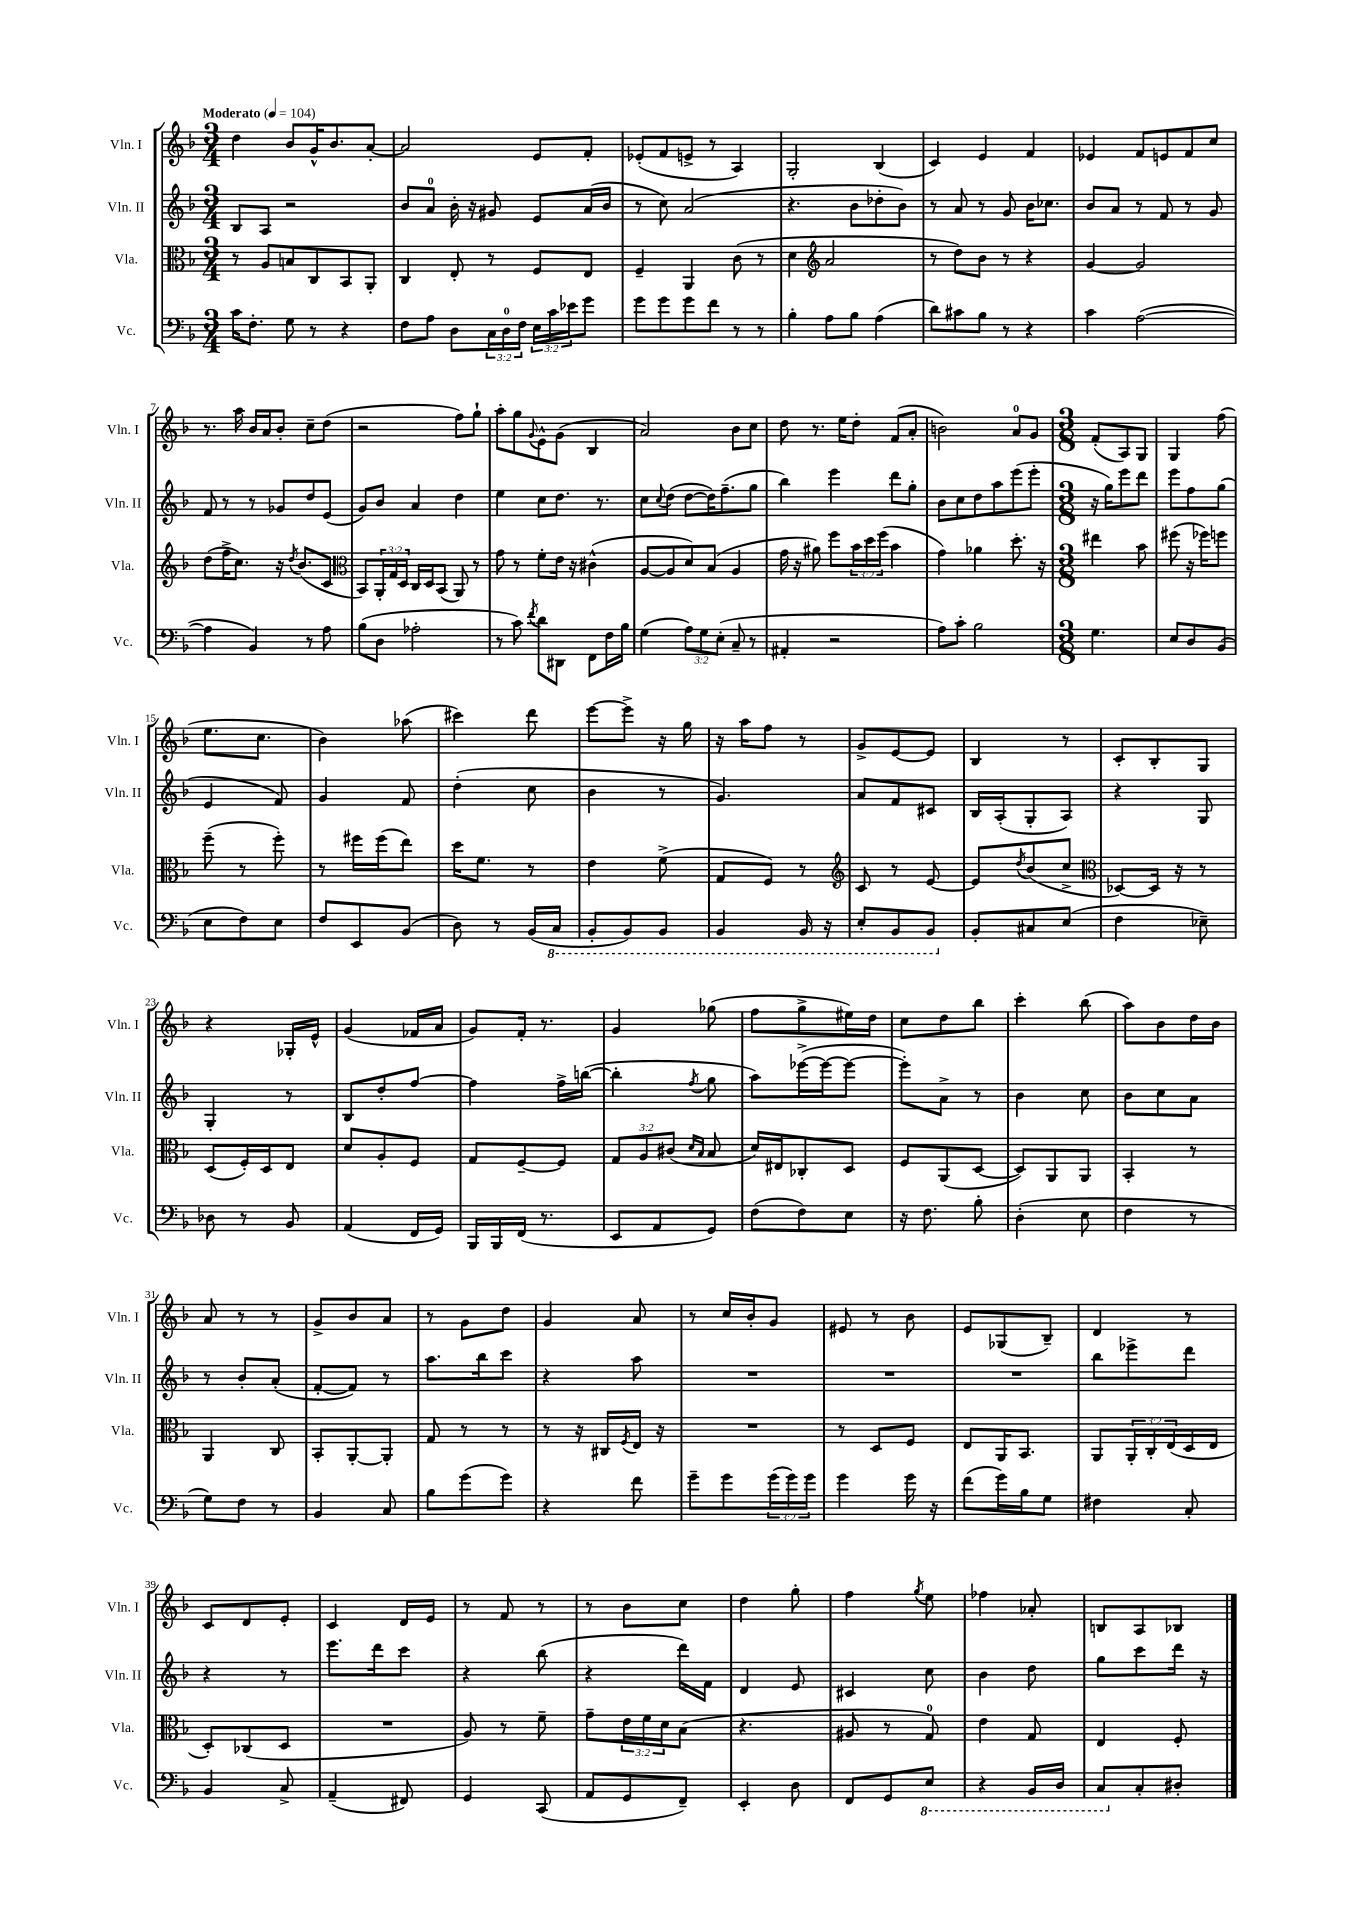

**kern	**kern	**kern	**kern
*staff4	*staff3	*staff2	*staff1
*clefF4	*clefC3	*clefG2	*clefG2
*k[b-]	*k[b-]	*k[b-]	*k[b-]
*M3/4	*M3/4	*M3/4	*M3/4
*MM104	*MM104	*MM104	*MM104
16c	8r	8B-	4dd
8.F'	.	.	.
.	8A	8A	.
8G	8B	2r	8b-
8r	8C	.	16g^^
.	.	.	8.b-
4r	8BB-	.	.
.	8AA'	.	[8a'
=	=	=	=
8F	4C	8b-	2a]
8A	.	8a	.
8D	8E'	16b-'	.
.	.	16r	.
24C	8r	8g#	.
24D	.	.	.
24F	.	.	.
24E	8F	8e	8e
24c	.	.	.
24e-	.	.	.
8g	8E	(16a	8f'
.	.	16b-	.
=	=	=	=
8g	4F~	8r	(8e-'
8g	.	8cc)	8f
8g	4AA	(2a	8e^
8f	.	.	8r
8r	(8c	.	4A)
8r	8r	.	.
=	=	=	=
4B-'	4d	4.r	2G'
*	*clefG2	*	*
8A	2a	.	.
8B-	.	8b-	.
(4A	.	8dd-'	(4B-
.	.	8b-)	.
=	=	=	=
8d)	8r	8r	4c)
8c#	8dd)	8a	.
8B-	8b-	8r	4e
8r	8r	8g	.
4r	4r	16b-	4f
.	.	8.cc-	.
=	=	=	=
4c	[4g	8b-	4e-
.	.	8a	.
([2A	2g]	8r	8f
.	.	8f	8e
.	.	8r	8f
.	.	8g	8cc
=	=	=	=
4A]	(8dd	8f	8.r
.	16ff^	8r	.
.	8.cc)	.	16aa
4BB-)	.	8r	16b-
.	.	.	16a
.	16r	8g-	8b-'
.	8qdd	.	.
.	(8.b-	.	.
8r	.	8dd	8cc~
8A	8c	(8e	(8dd
=	=	=	=
*	*clefC3	*	*
(8B-	8BB-)	8g)	2r
8D	24AA'	8b-	.
.	24G	.	.
.	24D	.	.
2A-'	16C	4a	.
.	16D	.	.
.	(8BB-	.	.
.	8AA)	4dd	8ff)
.	8r	.	8gg`
=	=	=	=
8r	8g	4ee	8aa'
8c)	8r	.	8gg
8qf	.	.	8qqg
8d	8f'	8cc	8e^^
8DD#	16e	8.dd	(8g
.	16r	.	.
8FF	(4c#^^	.	4B-
.	.	8.r	.
16F	.	.	.
16B-	.	.	.
=	=	=	=
(4G	[8A	8cc	2a)
.	.	8qqcc	.
.	8A]	(8dd	.
12A)	8d)	[8dd	.
12G	.	.	.
.	(8B-	16dd])	.
(12E'	.	.	.
.	.	(8.ff~	.
8C~	4A	.	8b-
8r	.	8gg	8cc
=	=	=	=
4AA#'	16g	4bb-)	8dd
.	16r	.	.
.	8a#)	.	8.r
2r	8ff	4eee	.
.	.	.	16ee
.	24b-	.	8dd'
.	24dd	.	.
.	(24ff	.	.
.	4b-	8ddd	(8f
.	.	8gg'	8a'
=	=	=	=
8A)	4g)	8b-	2b)
8c'	.	8cc	.
2B-	4a-	8dd	.
.	.	8aa	.
.	8.dd'	(8eee	8a
.	.	8eee'	8g
.	16r	.	.
=	=	=	=
*M3/8	*M3/8	*M3/8	*M3/8
4.G	4ee#	16r	(8f'
.	.	16gg)	.
.	.	8eee	8A)
.	8b-	8ddd	8G
=	=	=	=
8E	(8ff#	8eee	4G
8D	16r	8ff	.
.	16ff-)	.	.
(8BB-	8ff	(8gg	(8ff
=	=	=	=
8E	(8ff~	4e	8.ee
8F)	8r	.	.
.	.	.	8.cc
8E	8ff')	8f)	.
=	=	=	=
8F	8r	4g	4b-)
8EE	16ff#	.	.
.	(16ff#	.	.
(8BB-	8ee)	8f	(8aa-
=	=	=	=
8D)	16dd	(4dd'	4ccc#)
.	8.f	.	.
8r	.	.	.
(16BB-	8r	8cc	8ddd
16CC	.	.	.
=	=	=	=
8BBB-'	4e	4b-	[8eee
8BBB-)	.	.	8eee^]
8BBB-	(8f^	8r	16r
.	.	.	16gg
=	=	=	=
4BBB-	8G	4.g)	16r
.	.	.	16aa
.	8F)	.	8ff
16BBB-	8r	.	8r
16r	.	.	.
=	=	=	=
*	*clefG2	*	*
8EE'	8c	8a	8g^
8BBB-	8r	8f	[8e
8BBB-	[8e	8c#	8e]
=	=	=	=
8BB-'	8e]	16B-	4B-
.	.	(16A'	.
.	8qdd	.	.
8C#	(8b-	8G'	.
(8E	8cc^	8A)	8r
=	=	=	=
*	*clefC3	*	*
4F	[8D-)	4r	8c'
.	16D-]	.	8B-'
.	16r	.	.
8E-~)	8r	8G	8G
=	=	=	=
8D-	(8D	4G'	4r
8r	16F')	.	.
.	16D	.	.
8BB-	8E	8r	16G-'
.	.	.	16e^^
=	=	=	=
(4AA	8d	8B-	(4g
.	8A'	8dd'	.
16FF	8F	[8ff	16f-
16GG)	.	.	16a
=	=	=	=
16BBB-	8G	4ff]	8g)
16BBB-	.	.	.
(16FF	[8F~	.	16f'
8.r	.	.	8.r
.	8F]	16ff^	.
.	.	([16bb	.
=	=	=	=
8EE	12G	4bb']	4g
.	12A	.	.
8AA	.	.	.
.	(12c#	.	.
.	16qqd	.	.
.	16qqB-	8qff	.
8GG)	8B-	8gg	(8gg-
=	=	=	=
(8F	16d)	8aa)	8ff
.	16E#	.	.
8F)	8C-'	([16eee-^	8gg^
.	.	16eee-_	.
8E	8D	8eee-_	16ee#)
.	.	.	16dd
=	=	=	=
16r	8F	8eee-'])	8cc
8.F	.	.	.
.	(8AA	8a^	8dd
8B-'	[8D	8r	8bb-
=	=	=	=
(4D'	8D])	4b-	4ccc'
.	8AA	.	.
8E	8AA	8cc	(8bb-
=	=	=	=
4F	4BB-'	8b-	8aa)
.	.	8cc	8b-
8r	8r	8a	16dd
.	.	.	16b-
=	=	=	=
8G)	4AA	8r	8a
8F	.	8b-'	8r
8r	8C	(8a'	8r
=	=	=	=
4BB-	8BB-'	[8f'	8g^
.	[8AA'	8f])	8b-
8C	8AA']	8r	8a
=	=	=	=
8B-	8G	8.aa	8r
(8g	8r	.	8g
.	.	16bb-	.
8g)	8r	8ccc	8dd
=	=	=	=
4r	8r	4r	4g
.	16r	.	.
.	16C#	.	.
.	8qF	.	.
8f	16E	8aa	8a
.	16r	.	.
=	=	=	=
8g~	4.r	4.r	8r
8g	.	.	16cc
.	.	.	16b-'
(24g	.	.	8g
24g)	.	.	.
24g	.	.	.
=	=	=	=
4g	8r	4.r	8e#
.	8D	.	8r
16g	8F	.	8b-
16r	.	.	.
=	=	=	=
(8f	8E	4.r	8e
16g)	16AA	.	(8G-
16B-	8.BB-	.	.
8G	.	.	8B-~)
=	=	=	=
4F#	8AA	8bb-	4d
.	24AA'	8eee-^	.
.	24C'	.	.
.	(24E	.	.
8C'	16D	8ddd	8r
.	16E	.	.
=	=	=	=
4BB-	8D')	4r	8c
.	(8C-	.	8d
8C^	8D	8r	8e'
=	=	=	=
(4AA~	4.r	8.eee	4c
.	.	16ddd	.
8FF#)	.	8ccc	16d
.	.	.	16e
=	=	=	=
4GG	8A)	4r	8r
.	8r	.	8f
(8CC	8f~	(8bb-	8r
=	=	=	=
8AA	8g~	4r	8r
8GG	24e	.	8b-
.	24f	.	.
.	24d	.	.
8FF~)	(8B-	16ddd)	8cc
.	.	16f	.
=	=	=	=
4EE'	4.r	4d	4dd
8D	.	8e	8gg'
=	=	=	=
8FF	8A#	4c#	4ff
8GG	8r	.	.
.	.	.	8qgg
8EE	8G)	8cc	8ee
=	=	=	=
4r	4e	4b-	4ff-
16BBB-	8G	8dd	8a-'
16DD	.	.	.
=	=	=	=
8CC	4E	8gg	8B
8C'	.	8ccc	8A
8D#'	8F'	16ddd	8B-
.	.	16r	.
==	==	==	==
*-	*-	*-	*-
